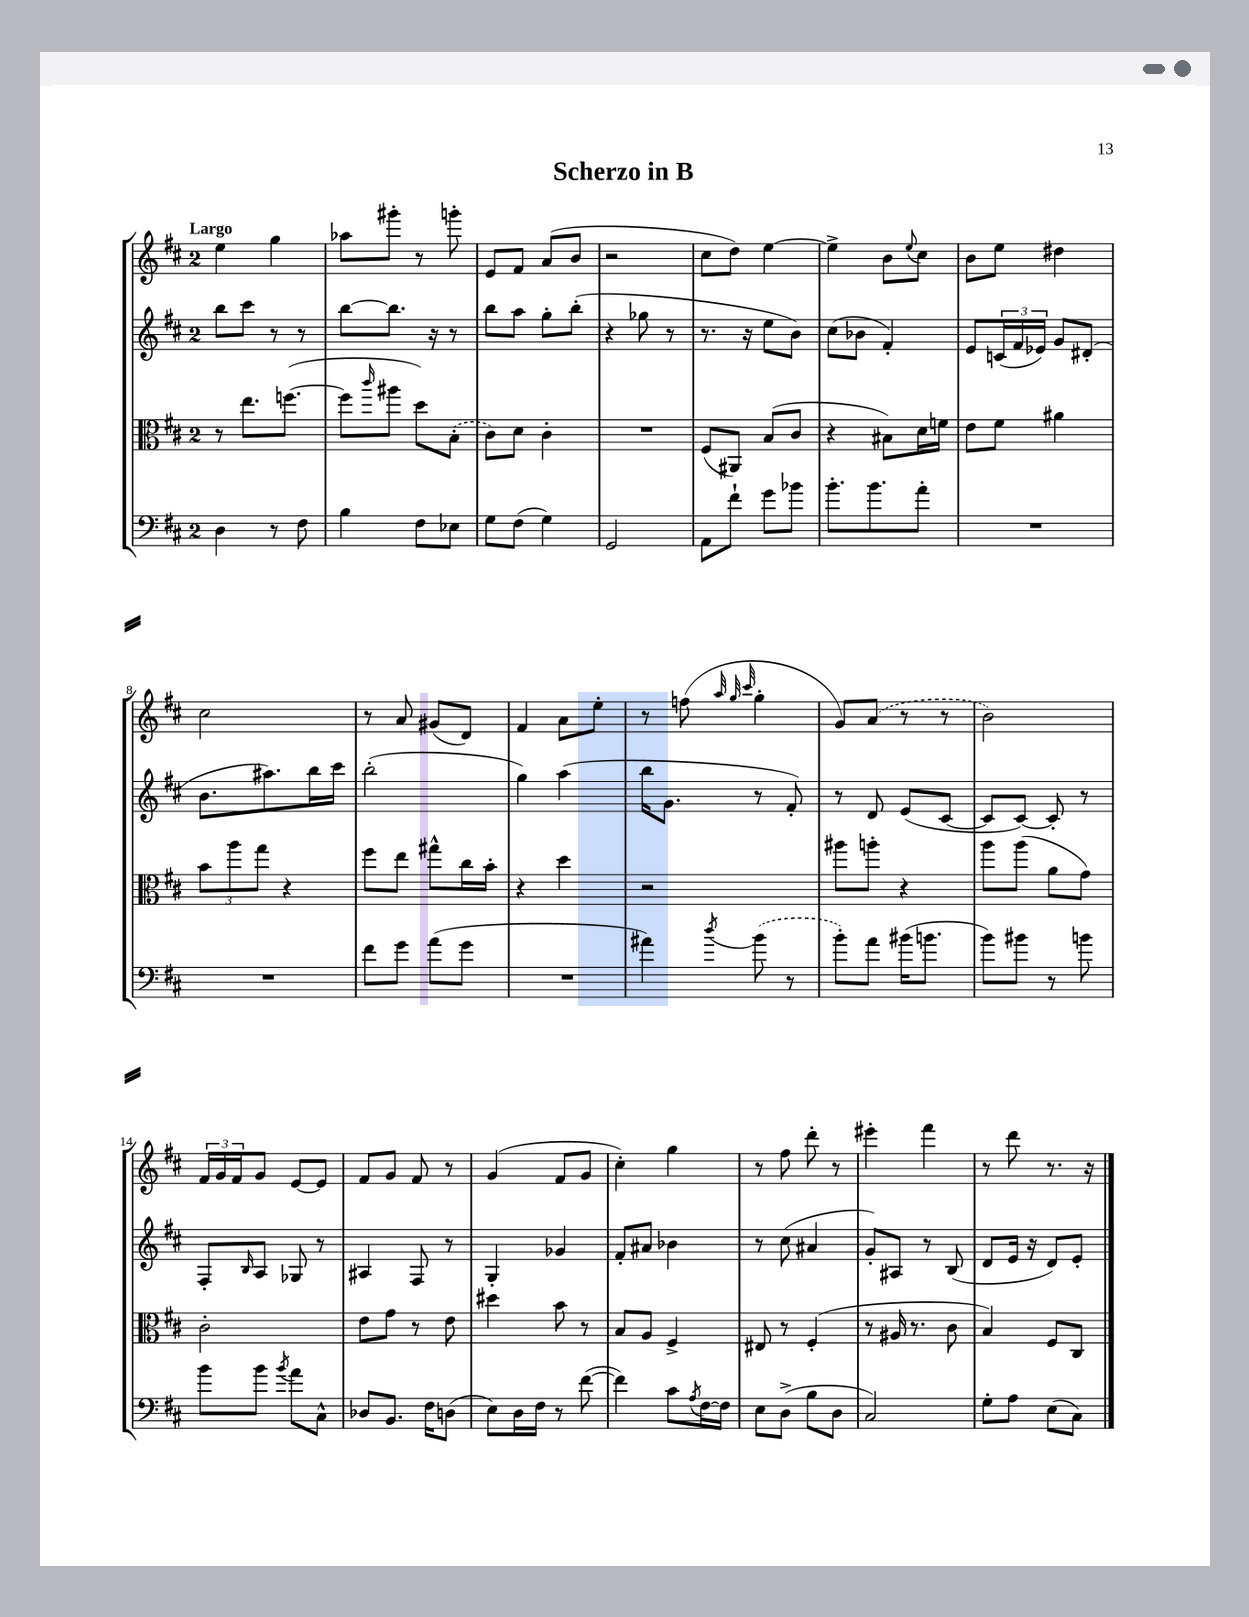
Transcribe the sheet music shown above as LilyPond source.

\header { title = "Scherzo in B" }
<<
\new StaffGroup <<
\new Staff = "s0" {
    \clef treble \key d \major \once \override Staff.TimeSignature.style = #'single-digit \time 2/4 \tempo "Largo"
    e''4 g''4 |
    aes''8 gis'''8-. r8 g'''8-. |
    e'8 fis'8 a'8( b'8 |
    r2 |
    cis''8 d''8) e''4~ |
    e''4-> b'8 \appoggiatura { e''8 } cis''8 |
    b'8 e''8 dis''4 |
    cis''2 |
    r8 a'8 gis'8( d'8) |
    fis'4 a'8 e''8-. |
    r8 f''8( \grace { a''32 g''32 cis'''32 } g''4-. |
    g'8) \once \slurDashed a'8( r8 r8 |
    b'2) |
    \tuplet 3/2 { fis'16 g'16 fis'16 } g'8 e'8~ e'8 |
    fis'8 g'8 fis'8 r8 |
    g'4( fis'8 g'8 |
    cis''4-.) g''4 |
    r8 fis''8 d'''8-. r8 |
    eis'''4-. fis'''4 |
    r8 d'''8 r8. r16 \bar "|." |
}
\new Staff = "s1" {
    \clef treble \key d \major \once \override Staff.TimeSignature.style = #'single-digit \time 2/4
    b''8 cis'''8 r8 r8 |
    b''8~ b''8. r16 r8 |
    b''8 a''8 g''8-. b''8-.( |
    r4 ges''8 r8 |
    r8. r16 e''8 b'8) |
    cis''8( bes'8 fis'4-.) |
    e'8 \tuplet 3/2 { c'16( fis'16 ees'16) } g'8 dis'8-.( |
    b'8. ais''8.) b''16 cis'''16 |
    b''2-.( |
    g''4) a''4( |
    b''16 g'8. r8 fis'8-.) |
    r8 d'8 e'8( cis'8~ |
    cis'8 cis'8~) cis'8-. r8 |
    fis8-. \grace { b16 } a8 ges8 r8 |
    ais4 fis8 r8 |
    g4-. ges'4 |
    fis'8-. ais'8 bes'4 |
    r8 cis''8( ais'4 |
    g'8-.) ais8 r8 b8( |
    d'8 e'16 r16 d'8) e'8-. \bar "|." |
}
\new Staff = "s2" {
    \clef alto \key d \major \once \override Staff.TimeSignature.style = #'single-digit \time 2/4
    r8 e''8. f''8.~( |
    f''8 \grace { cis'''16 } ais''8 d''8) \once \slurDashed b8-.( |
    cis'8) d'8 cis'4-. |
    R2 |
    fis8( ais,8) b8( cis'8 |
    r4 bis8) d'16 f'16 |
    e'8 fis'8 ais'4 |
    \tuplet 3/2 { b'8 a''8 g''8 } r4 |
    fis''8 e''8 gis''8-^ cis''16 b'16-. |
    r4 d''4 |
    r2 |
    ais''8 a''8-. r4 |
    a''8 a''8( a'8 g'8) |
    cis'2-. |
    e'8 g'8 r8 e'8 |
    dis''4 b'8 r8 |
    b8 a8 fis4-> |
    eis8 r8 fis4-.( |
    r8 ais16 r8. cis'8 |
    b4) fis8 cis8 \bar "|." |
}
\new Staff = "s3" {
    \clef bass \key d \major \once \override Staff.TimeSignature.style = #'single-digit \time 2/4
    d4 r8 fis8 |
    b4 fis8 ees8 |
    g8 fis8( g4) |
    g,2 |
    a,8 fis'8-! g'8 bes'8 |
    b'8.-. b'8. a'8-. |
    R2 |
    R2 |
    fis'8 g'8 a'8( g'8 |
    R2 |
    ais'4) \acciaccatura { d''8 } \once \slurDashed b'8( r8 |
    b'8-.) a'8 bis'16( b'8. |
    b'8) bis'8 r8 b'8 |
    b'8 b'8 \acciaccatura { b'8 } a'8 cis8-^ |
    des8 b,8. fis16 d8( |
    e8) d16 fis16 r8 fis'8~( |
    fis'4) cis'8 \acciaccatura { a8 } fis16~ fis16 |
    e8 d8->( b8 d8 |
    cis2) |
    g8-. a8 e8( cis8) \bar "|." |
}
>>
>>
